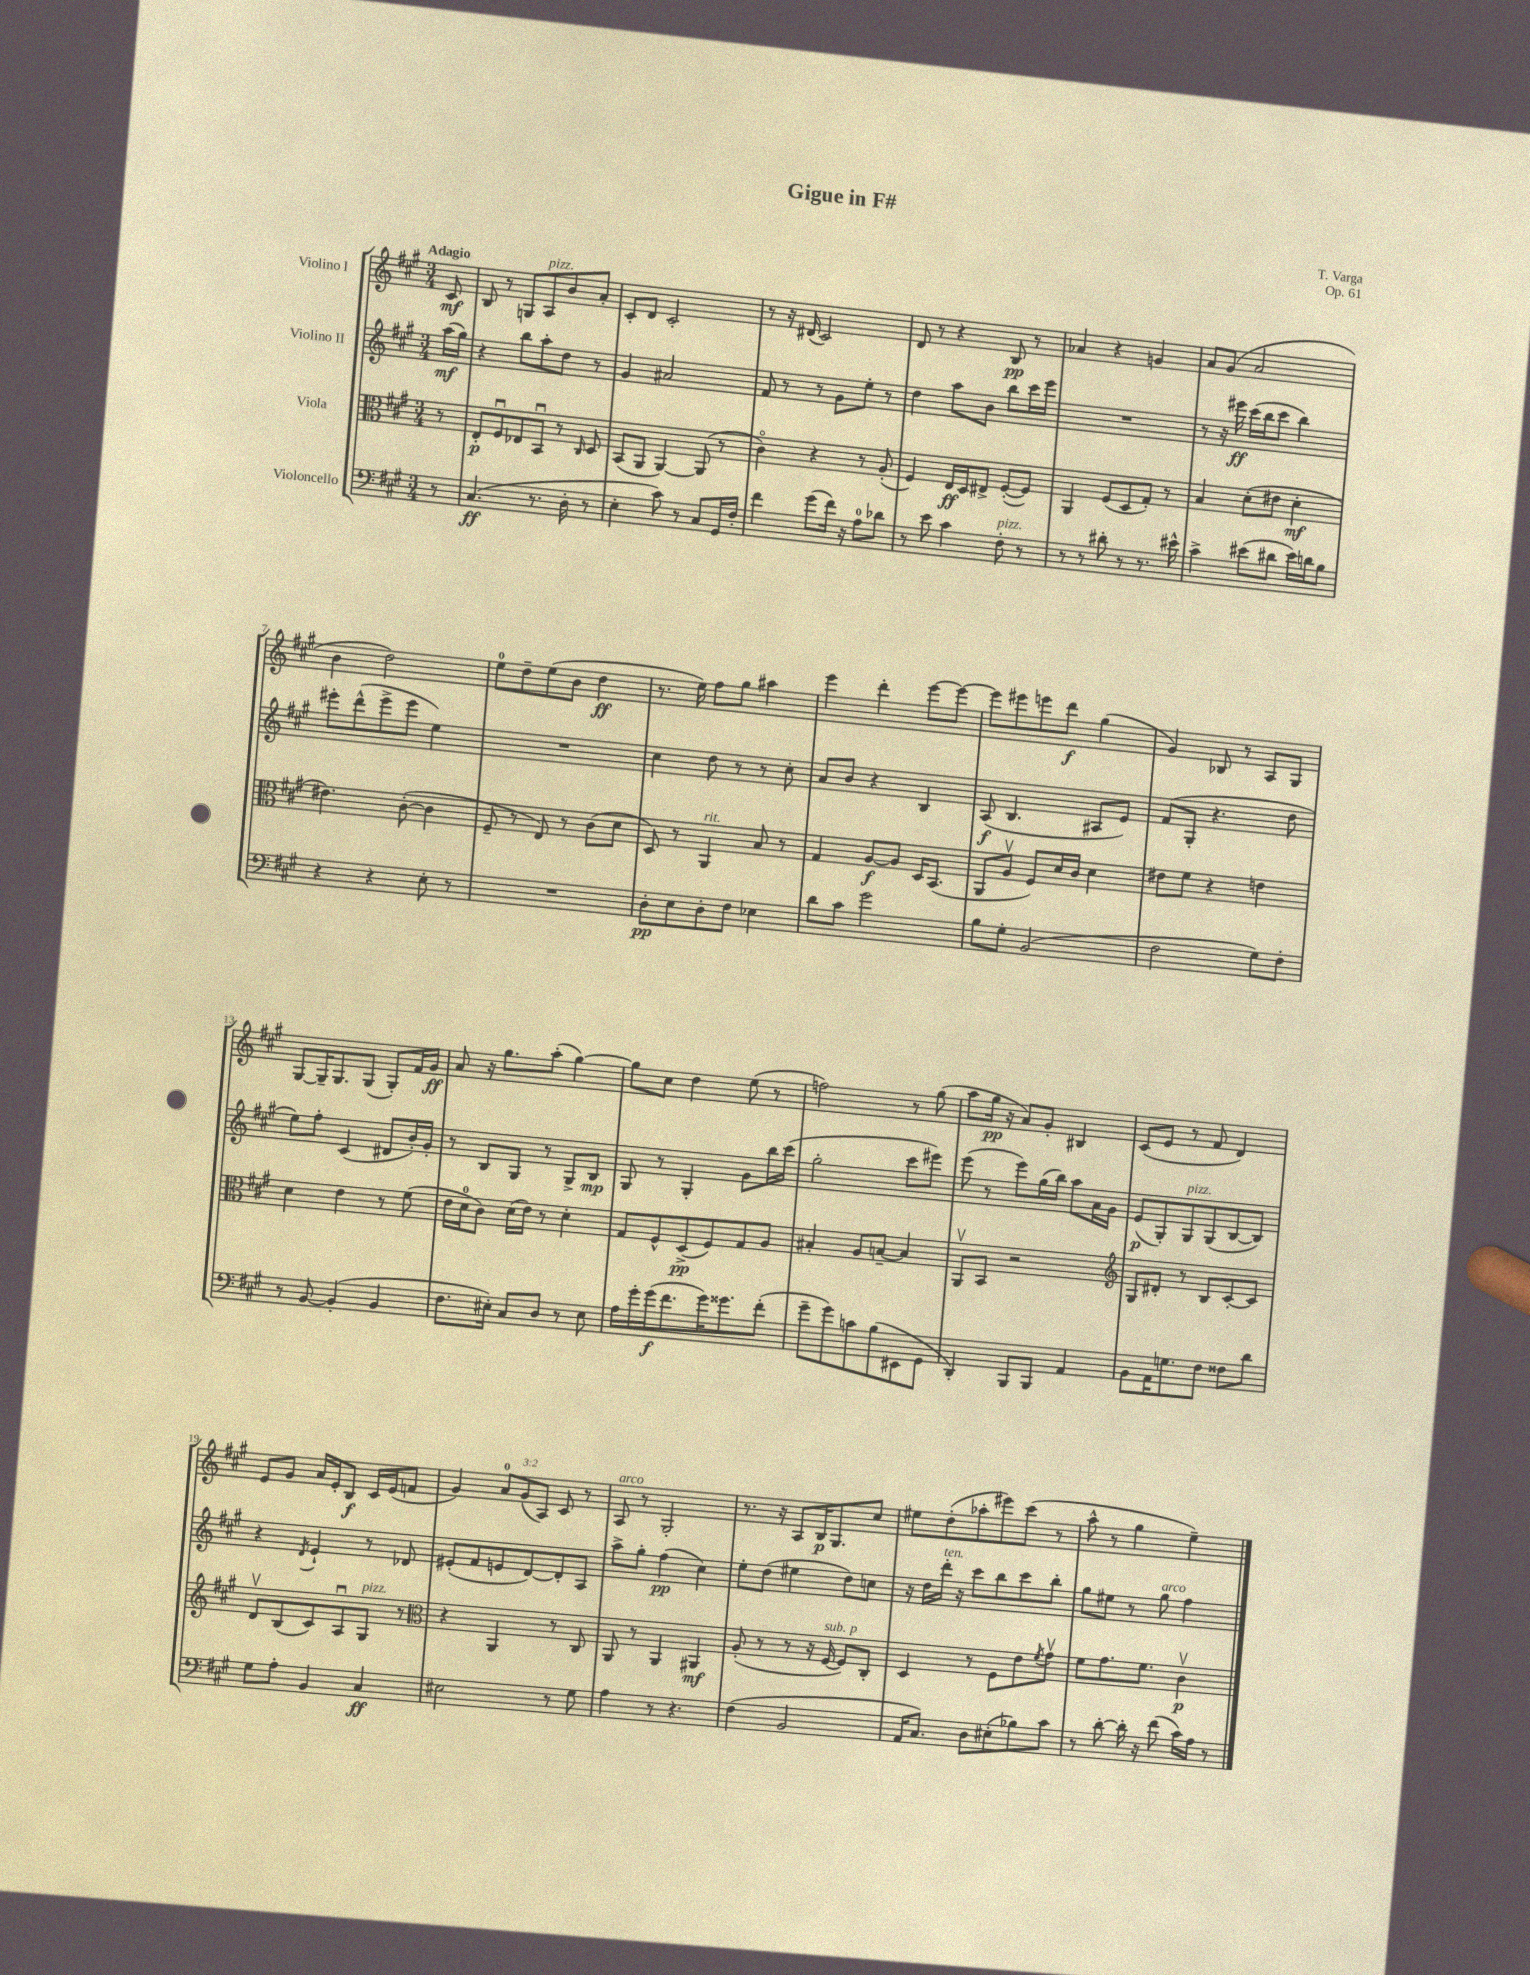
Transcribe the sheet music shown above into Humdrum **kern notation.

**kern	**dynam	**kern	**dynam	**kern	**dynam	**kern	**dynam
*part4	*part4	*part3	*part3	*part2	*part2	*part1	*part1
*staff4	*staff4	*staff3	*staff3	*staff2	*staff2	*staff1	*staff1
*I"Violoncello	*	*I"Viola	*	*I"Violino II	*	*I"Violino I	*
*clefF4	*	*clefC3	*	*clefG2	*	*clefG2	*
*k[f#c#g#]	*	*k[f#c#g#]	*	*k[f#c#g#]	*	*k[f#c#g#]	*
*M3/4	*	*M3/4	*	*M3/4	*	*M3/4	*
=	=	=	=	=	=	=	=
!	!	!	!	!	!	!LO:TX:a:B:t=Adagio	!
8r	.	8r	.	(16aa\LL	mf	8c#/	mf
.	.	.	.	16gg#\JJ)	.	.	.
=1	=1	=1	=1	=1	=1	=1	=1
(4.C#/	ff	8E'/L	p	4r	.	8B/	.
.	.	8F#u/	.	.	.	8r	.
.	.	8E-X/	.	8bb\L	.	8Gn/L	.
!	!	!	!	!	!	!LO:TX:a:i:t=pizz.	!
8.r	.	8BBu/J	.	8aa'\	.	8A/	.
.	.	8r	.	8dd\J	.	8b/	.
16D'\	.	.	.	.	.	.	.
.	.	16qqC#/	.	.	.	.	.
8r	.	8D/	.	8r	.	8a'/J	.
=2	=2	=2	=2	=2	=2	=2	=2
4E'\	.	(8BB/L	.	4g#/	.	8c#'/L	.
.	.	8AA/J	.	.	.	8d/J	.
8c#\)	.	[4AA/)	.	2a#X/	.	2c#'/	.
8r	.	.	.	.	.	.	.
8C#/L	.	(8AA/]	.	.	.	.	.
16GG#/L	.	8r	.	.	.	.	.
16F#'/JJ	.	.	.	.	.	.	.
=3	=3	=3	=3	=3	=3	=3	=3
4f#\	.	4c#\)	.	8f#/	.	8r	.
.	.	.	.	8r	.	16r	.
.	.	.	.	.	.	(16d#X/	.
(8g#\L	.	4r	.	8r	.	2c#/)	.
16f#\Jk)	.	.	.	8g#\L	.	.	.
16r	.	.	.	.	.	.	.
8A\L	.	8r	.	8ee'\J	.	.	.
8d-X\J	.	(8A'/	.	8r	.	.	.
=4	=4	=4	=4	=4	=4	=4	=4
8r	.	4F#/)	.	4dd\	.	8d/	.
8e\	.	.	.	.	.	8r	.
4c#\	.	16E/LL	ff	8aa\L	.	4r	.
.	.	16D/J	.	.	.	.	.
.	.	8E#X^/J	.	8b\J	.	.	.
!LO:TX:a:i:t=pizz.	!	!	!	!	!	!	!
8F#'\	.	([8F#'/L	.	8bb\L	.	8B/	pp
8r	.	8F#/J])	.	16ccc#\L	.	8r	.
.	.	.	.	16eee\JJ	.	.	.
=5	=5	=5	=5	=5	=5	=5	=5
8r	.	4AA/	.	2.r	.	4a-X/	.
8r	.	.	.	.	.	.	.
8d#X'\	.	(8F#/L	.	.	.	4r	.
8r	.	8D/	.	.	.	.	.
8.r	.	8G#'/J)	.	.	.	4gn/	.
.	.	8r	.	.	.	.	.
16e#X^^\	.	.	.	.	.	.	.
=6	=6	=6	=6	=6	=6	=6	=6
4c#^\	.	4B/	.	8r	.	8a/L	.
.	.	.	.	16r	.	(8g#/J	.
.	.	.	.	16eee#X\	ff	.	.
(8e#X\L	.	(8d'\L	.	(16ccc#\LL	.	2a/	.
.	.	.	.	16bb\J	.	.	.
8d#X\J	.	8e#X\J	.	8ccc#\J	.	.	.
16e#\LL)	.	4d'\	mf	4bb\)	.	.	.
16dn\J	.	.	.	.	.	.	.
8B\J	.	.	.	.	.	.	.
!!LO:LB:g=z
=7	=7	=7	=7	=7	=7	=7	=7
4r	.	4.e#X\)	.	8eee#X'\L	.	4b\	.
.	.	.	.	(8ddd^^\	.	.	.
4r	.	.	.	8eee#^\	.	2dd\)	.
.	.	([8c#'\	.	8eee#\J	.	.	.
8E'\	.	4c#\]	.	4ee\)	.	.	.
8r	.	.	.	.	.	.	.
=8	=8	=8	=8	=8	=8	=8	=8
2.r	.	8F#~/	.	2.r	.	8ee\L	.
.	.	8r	.	.	.	8dd~\	.
.	.	8E/)	.	.	.	(8ee\	.
.	.	8r	.	.	.	8b\J	.
.	.	(8c#\L	.	.	.	4dd\	ff
.	.	8d\J	.	.	.	.	.
=9	=9	=9	=9	=9	=9	=9	=9
8D'\L	pp	8D/)	.	4cc#\	.	8.r	.
8E\	.	8r	.	.	.	.	.
.	.	.	.	.	.	16ee\)	.
!	!	!LO:TX:a:i:t=rit.	!	!	!	!	!
8D'\	.	4AA/	.	8dd\	.	8ff#\L	.
8F#\J	.	.	.	8r	.	8gg#\J	.
4E-X\	.	8B/	.	8r	.	4aa#X\	.
.	.	8r	.	8cc#'\	.	.	.
=10	=10	=10	=10	=10	=10	=10	=10
8d\L	.	4G#/	.	8a/L	.	4eee\	.
8c#\J	.	.	.	8b/J	.	.	.
2g#\	.	[8A/L	f	4r	.	4ddd'\	.
.	.	8A/J]	.	.	.	.	.
.	.	16D/KL	.	4B/	.	[8eee\L	.
.	.	(8.BB/J	.	.	.	.	.
.	.	.	.	.	.	8eee\J_	.
=11	=11	=11	=11	=11	=11	=11	=11
8B\L	.	8AA/L	.	(8A/	f	8eee\L]	.
8G#'\J	.	8Av/J	.	4.B/	.	8eee#X\	.
(2BB/	.	8F#/L)	.	.	.	8eeen\	.
.	.	16d/L	.	.	.	8ddd\J	f
.	.	16c#/JJ	.	.	.	.	.
.	.	4d\	.	8A#X/L	.	(4gg#\	.
.	.	.	.	8e/J)	.	.	.
=12	=12	=12	=12	=12	=12	=12	=12
2F#\	.	8e#X\L	.	(8f#/L	.	4g#/)	.
.	.	8f#\J	.	8G#'/J	.	.	.
.	.	4r	.	4.r	.	8B-X/	.
.	.	.	.	.	.	8r	.
8G#\L)	.	4en\	.	.	.	8A/L	.
8F#'\J	.	.	.	8dd\	.	8G#/J	.
!!LO:LB:g=z
=13	=13	=13	=13	=13	=13	=13	=13
8r	.	4d\	.	8ee\L)	.	[8G#/L	.
[8BB/	.	.	.	8ff#'\J	.	16G#~/K]	.
.	.	.	.	.	.	8.G#/	.
(4BB'/]	.	4e\	.	(4c#/	.	.	.
.	.	.	.	.	.	(8G#/J	.
4BB/	.	8r	.	8d#X/L	.	8G#'/L)	.
.	.	(8f#\	.	16b'/L)	.	16f#/L	.
.	.	.	.	16g#'/JJ	.	16g#/JJ	ff
=14	=14	=14	=14	=14	=14	=14	=14
8.F#\L	.	16e\LL	.	8r	.	8a/	.
.	.	16d\J	.	.	.	.	.
.	.	8c#\J)	.	8B/L	.	16r	.
16E#X'\Jk)	.	.	.	.	.	8.gg#\L	.
8C#/L	.	(16d\LL	.	8G#/J	.	.	.
.	.	16e\JJ)	.	.	.	.	.
8D/J	.	8r	.	8r	.	(8aa'\J	.
8r	.	4d'\	.	8G#^/L	.	[4gg#\)	.
8E#\	.	.	.	8B/J	mp	.	.
=15	=15	=15	=15	=15	=15	=15	=15
16A\LL	.	8G#/L	.	8G#/	.	8gg#\L]	.
16g#'\	.	.	.	.	.	.	.
(16g#\J	f	8F#^^/	.	8r	.	8cc#\J	.
8.f#\	.	.	.	.	.	.	.
.	.	(8D^/	pp	4G#'/	.	4dd\	.
16g#\K)	.	8F#/)	.	.	.	.	.
8.g##X\	.	.	.	.	.	.	.
.	.	8G#/	.	8g#\L	.	(8ee\	.
(8f#'\J	.	8A/J	.	16bb\L	.	8r	.
.	.	.	.	(16ccc#\JJ	.	.	.
=16	=16	=16	=16	=16	=16	=16	=16
8g#~\L	.	4B#X'/	.	2gg#'\	.	2ffn\)	.
8g#\)	.	.	.	.	.	.	.
8cn\	.	8A/L	.	.	.	.	.
(8B\	.	[8Bn~/J	.	.	.	.	.
8EE#X\	.	4B/]	.	8ccc#\L	.	8r	.
8GG#\J	.	.	.	8eee#X\J)	.	(8gg#\	.
=17	=17	=17	=17	=17	=17	=17	=17
4DD'/)	.	8AAv/L	.	(8eee\	.	8aa\L	.
.	.	8BB/J	.	8r	.	16gg#\Jk	pp
.	.	.	.	.	.	16r	.
8BBB/L	.	2r	.	8eee\L)	.	8a/L)	.
8BBB/J	.	.	.	(16gg#\L	.	8g#'/J	.
.	.	.	.	16bb\JJ)	.	.	.
4AA/	.	.	.	8aa\L	.	4B#X/	.
.	.	.	.	16a\L	.	.	.
.	.	.	.	16g#\JJ	.	.	.
=18	=18	=18	=18	=18	=18	=18	=18
*	*	*clefG2	*	*	*	*	*
8BB\L	.	8G#/L	.	(8e/L	p	(8c#/L	.
16AA\K	.	8d#X'/J	.	8G#'/)	.	8e/J	.
8.Gn\	.	.	.	.	.	.	.
!	!	!	!	!LO:TX:a:i:t=pizz.	!	!	!
.	.	8r	.	8G#/	.	8r	.
8F#\J	.	8B/L	.	(8G#/	.	8f#/	.
8F##X\L	.	[8c#'/	.	[8B/	.	4d/)	.
8d\J	.	8c#/J]	.	8B/J])	.	.	.
!!LO:LB:g=z
=19	=19	=19	=19	=19	=19	=19	=19
8G#\L	.	8dv/L	.	4r	.	8e/L	.
8A'\J	.	(8B/	.	.	.	8g#/J	.
.	.	.	.	8qd/	.	.	.
4BB/	.	8c#/)	.	4e`/	.	16a/LL	.
.	.	.	.	.	.	16e'/J	.
.	.	8Au/	.	.	.	8B/J	f
!	!	!LO:TX:a:i:t=pizz.	!	!	!	!	!
4C#/	ff	8G#/J	.	8r	.	16c#/LL	.
.	.	.	.	.	.	(16e/J	.
.	.	8r	.	8d-X/	.	8fn/J	.
=20	=20	=20	=20	=20	=20	=20	=20
*	*	*clefC3	*	*	*	*	*
2E#X\	.	4r	.	(8e#X'/L	.	4g#/)	.
.	.	.	.	8f#/	.	.	.
.	.	4AA/	.	8en/	.	12a/L	.
.	.	.	.	.	.	(12g#/	.
.	.	.	.	[8d/)	.	.	.
.	.	.	.	.	.	12A/J)	.
8r	.	8r	.	8d'/]	.	8c#/	.
8G#\	.	8C#/	.	8A/J	.	8r	.
=21	=21	=21	=21	=21	=21	=21	=21
!	!	!	!	!	!	!LO:TX:a:i:t=arco	!
4A\	.	8AA/	.	8aa^\L	.	8A/	.
.	.	8r	.	8gg#'\J	.	8r	.
8r	.	4AA/	.	(4ff#\	pp	2G#'/	.
4.r	.	.	.	.	.	.	.
.	.	4AA#X/	mf	4cc#\)	.	.	.
=22	=22	=22	=22	=22	=22	=22	=22
(4F#\	.	(8A'/	.	8ee'\L	.	8.r	.
.	.	8r	.	(8dd\J	.	.	.
.	.	.	.	.	.	16r	.
2BB/	.	8r	.	4ee#X\	.	8A/L	.
.	.	16r	.	.	.	16B/K	p
!	!	!LO:TX:a:i:t=sub. p	!	!	!	!	!
.	.	[16F#/	.	.	.	8.G#/	.
.	.	8F#/L])	.	8dd\L)	.	.	.
.	.	8C#'/J	.	8ccn\J	.	8cc#/J	.
=23	=23	=23	=23	=23	=23	=23	=23
16AA/KL	.	4D/	.	16r	.	8ee#X\L	.
8.C#/J)	.	.	.	16dd\LL	.	.	.
!	!	!	!	!LO:TX:a:i:t=ten.	!	!	!
.	.	.	.	16ddd'\JJ	.	(8dd'\	.
.	.	.	.	16r	.	.	.
8D\L	.	8r	.	8ccc#\L	.	8aa-X'\	.
(8E#X'\	.	8F#\L	.	8bb\	.	8eee#X\)	.
8B-X\)	.	8e\	.	8ccc#\	.	(8ccc#\J	.
.	.	8qf#/	.	.	.	.	.
8c#\J	.	8g#v\J	.	8bb'\J	.	8r	.
=24	=24	=24	=24	=24	=24	=24	=24
8r	.	8f#\L	.	8gg#\L	.	8aa^^\	.
[8d'\	.	8.g#\	.	8ee#X\J	.	8r	.
16d'\]	.	.	.	8r	.	4gg#\	.
16r	.	8.f#\J	.	.	.	.	.
!	!	!	!	!LO:TX:a:i:t=arco	!	!	!
(8f#\	.	.	.	8gg#\	.	.	.
16c#\LL)	.	4c#v\	p	4ff#\	.	4ee~\)	.
16A\JJ	.	.	.	.	.	.	.
8r	.	.	.	.	.	.	.
==	==	==	==	==	==	==	==
*-	*-	*-	*-	*-	*-	*-	*-
